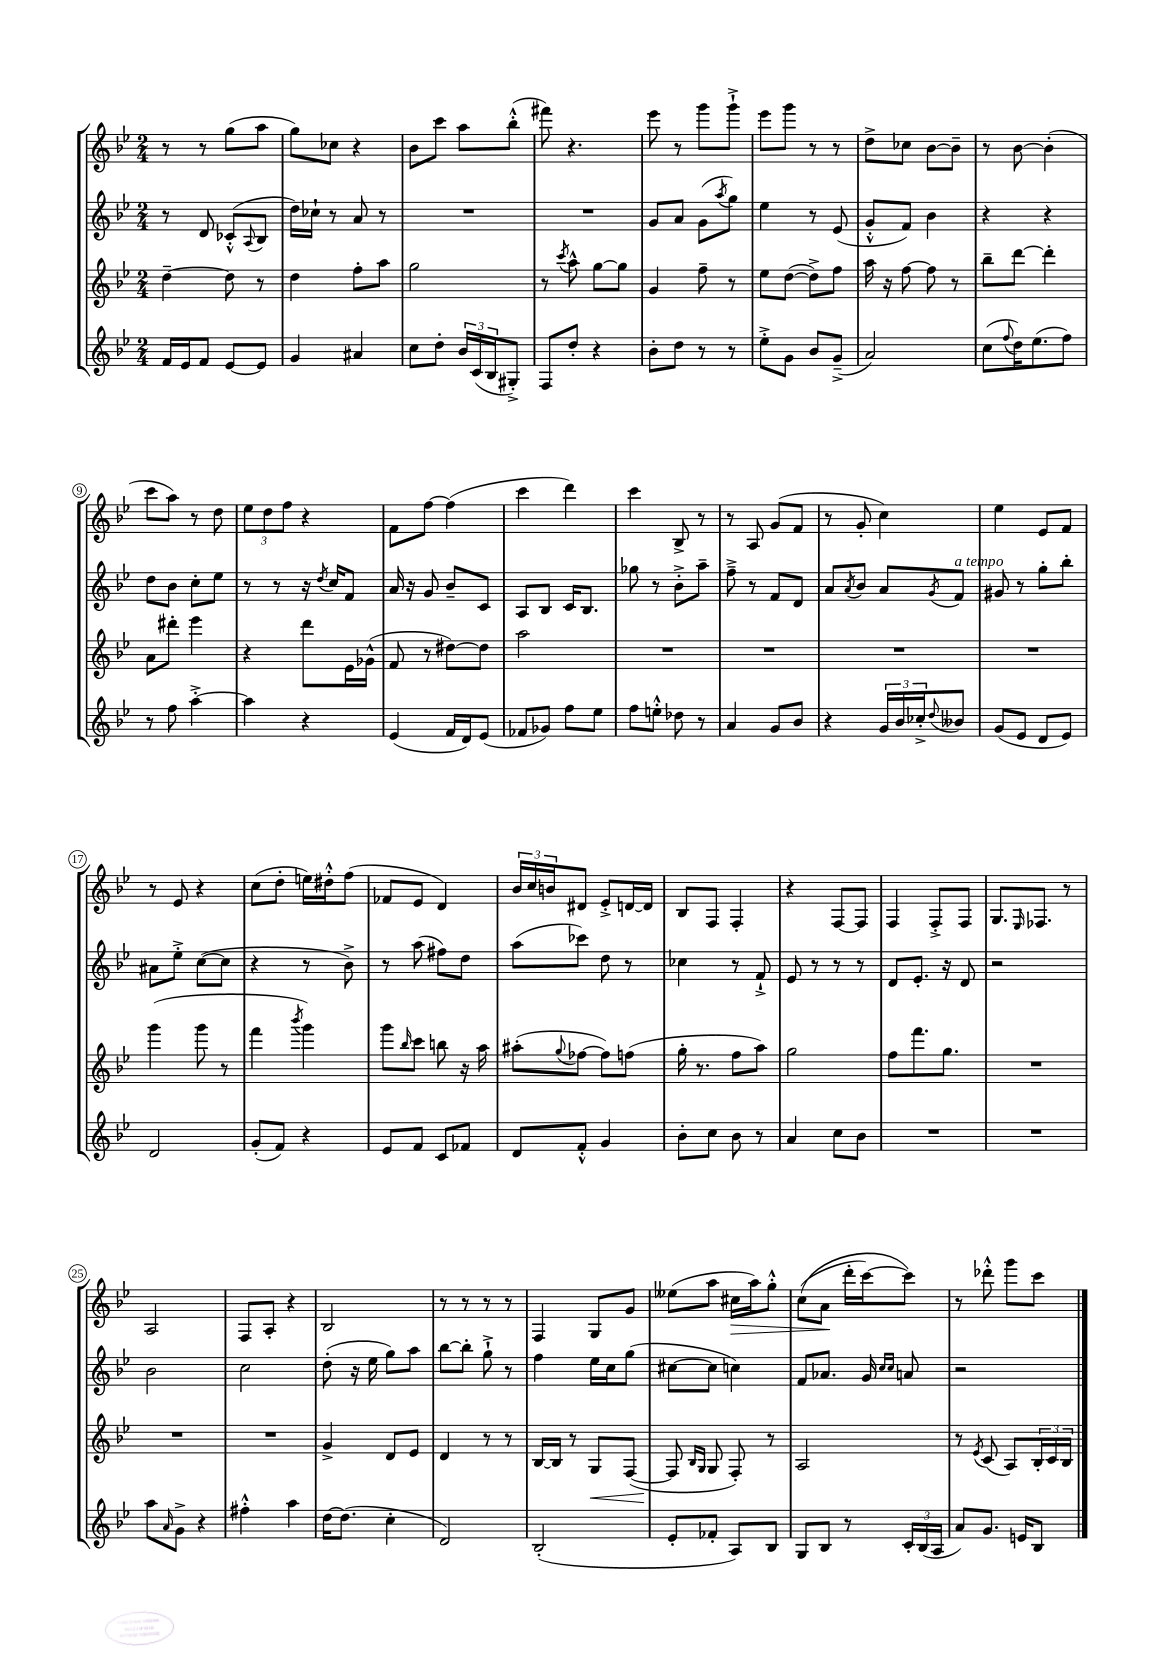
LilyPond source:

<<
\new StaffGroup <<
\new Staff = "s0" {
    \clef treble \key bes \major \numericTimeSignature \time 2/4
    r8 r8 g''8( a''8 |
    g''8) ces''8 r4 |
    bes'8 c'''8 a''8 bes''8-.-^( |
    fis'''8) r4. |
    ees'''8 r8 g'''8 g'''8-!-> |
    ees'''8 g'''8 r8 r8 |
    d''8-> ces''8 bes'8~ bes'8-- |
    r8 bes'8~ bes'4-.( |
    c'''8 a''8) r8 d''8 |
    \tuplet 3/2 { ees''8 d''8 f''8 } r4 |
    f'8 f''8~ f''4( |
    c'''4 d'''4) |
    c'''4 bes8-> r8 |
    r8 a8 g'8( f'8 |
    r8 g'8-. c''4) |
    ees''4 ees'8 f'8 |
    r8 ees'8 r4 |
    c''8( d''8-. e''16) dis''16-.-^ f''8( |
    fes'8 ees'8 d'4) |
    \tuplet 3/2 { bes'16 c''16 b'16 } dis'8 ees'8-.-> d'16~ d'16 |
    bes8 f8 f4-. |
    r4 f8~ f8 |
    f4 f8-.-> f8 |
    g8. \grace { ees16 } fes8. r8 |
    a2 |
    f8 a8-. r4 |
    bes2 |
    r8 r8 r8 r8 |
    f4 g8 g'8 |
    eeses''8( a''8 cis''16\> a''16) g''8-.-^ |
    c''8(\( a'8\! d'''16-. c'''16~) c'''8\) |
    r8 des'''8-.-^ g'''8 c'''8 \bar "|." |
}
\new Staff = "s1" {
    \clef treble \key bes \major \numericTimeSignature \time 2/4
    r8 d'8 ces'8-.-^( \appoggiatura { a8 } bes8 |
    d''16) ces''16-! r8 a'8 r8 |
    R2 |
    R2 |
    g'8 a'8 g'8( \acciaccatura { a''8 } g''8) |
    ees''4 r8 ees'8( |
    g'8-.-^ f'8) bes'4 |
    r4 r4 |
    d''8 bes'8 c''8-. ees''8 |
    r8 r8 r16 \acciaccatura { d''8 } c''16 f'8 |
    a'16 r16 g'8 bes'8-- c'8 |
    a8 bes8 c'16 bes8. |
    ges''8 r8 bes'8-.-> a''8-- |
    f''8---> r8 f'8 d'8 |
    a'8 \acciaccatura { a'8 } bes'8 a'8 \acciaccatura { g'8 } f'8^\markup { \italic "a tempo" } |
    gis'8 r8 g''8-. bes''8-. |
    ais'8 ees''8-.-> c''8~( c''8 |
    r4 r8 bes'8->) |
    r8 a''8( fis''8) d''8 |
    a''8( ces'''8) d''8 r8 |
    ces''4 r8 f'8-!-> |
    ees'8 r8 r8 r8 |
    d'8 ees'8.-. r16 d'8 |
    r2 |
    bes'2 |
    c''2 |
    d''8-.( r16 ees''16 g''8) a''8 |
    bes''8~ bes''8-. g''8-!-> r8 |
    f''4 ees''16 c''16 g''8( |
    cis''8~ cis''8 c''4) |
    f'8 aes'8. g'16 \grace { c''16 c''16 } a'8 |
    r2 \bar "|." |
}
\new Staff = "s2" {
    \clef treble \key bes \major \numericTimeSignature \time 2/4
    d''4~-- d''8 r8 |
    d''4 f''8-. a''8 |
    g''2 |
    r8 \acciaccatura { c'''8 } a''8-^ g''8~ g''8 |
    g'4 f''8-- r8 |
    ees''8 d''8~( d''8->) f''8 |
    a''16 r16 f''8~ f''8 r8 |
    bes''8-- d'''8~ d'''4-. |
    a'8 dis'''8-. ees'''4 |
    r4 d'''8 ees'16 ges'16-^( |
    f'8 r8 dis''8~) dis''8 |
    a''2 |
    R2 |
    R2 |
    R2 |
    R2 |
    g'''4( g'''8 r8 |
    f'''4 \acciaccatura { bes'''8 } g'''4) |
    g'''8 \grace { bes''16 } c'''8 b''8 r16 a''16 |
    ais''8-.( \appoggiatura { g''8 } fes''8~ fes''8) f''8( |
    g''16-. r8. f''8 a''8) |
    g''2 |
    f''8 f'''8. g''8. |
    R2 |
    R2 |
    R2 |
    g'4-> d'8 ees'8 |
    d'4 r8 r8 |
    bes16~ bes16 r8 g8\< f8~( |
    f8\! \grace { bes16 g16 } g8 f8-.) r8 |
    a2 |
    r8 \acciaccatura { ees'8 } c'8( a8) \tuplet 3/2 { bes16-. c'16 bes16 } \bar "|." |
}
\new Staff = "s3" {
    \clef treble \key bes \major \numericTimeSignature \time 2/4
    f'16 ees'16 f'8 ees'8~ ees'8 |
    g'4 ais'4 |
    c''8 d''8-. \tuplet 3/2 { bes'16 c'16( bes16 } gis8-.->) |
    f8 d''8-. r4 |
    bes'8-. d''8 r8 r8 |
    ees''8-.-> g'8 bes'8 g'8--->( |
    a'2) |
    c''8( \appoggiatura { f''8 } d''16) ees''8.( f''8) |
    r8 f''8 a''4~-.-> |
    a''4 r4 |
    ees'4( f'16 d'16) ees'8( |
    fes'8 ges'8) f''8 ees''8 |
    f''8 e''8-.-^ des''8 r8 |
    a'4 g'8 bes'8 |
    r4 \tuplet 3/2 { g'16 bes'16 ces''16-.-> } \appoggiatura { d''8 } beses'8 |
    g'8( ees'8 d'8 ees'8) |
    d'2 |
    g'8-.( f'8) r4 |
    ees'8 f'8 c'8 fes'8 |
    d'8 f'8-.-^ g'4 |
    bes'8-. c''8 bes'8 r8 |
    a'4 c''8 bes'8 |
    R2 |
    R2 |
    a''8 \grace { a'16 } g'8-> r4 |
    fis''4-.-^ a''4 |
    d''16~ d''8.( c''4-. |
    d'2) |
    bes2-.( |
    ees'8-. fes'8-. a8) bes8 |
    g8 bes8 r8 \tuplet 3/2 { c'16-. bes16( a16 } |
    a'8) g'8. e'16 bes8 \bar "|." |
}
>>
>>
\layout { \context { \Score \override BarNumber.stencil = #(make-stencil-circler 0.1 0.3 ly:text-interface::print) } }
